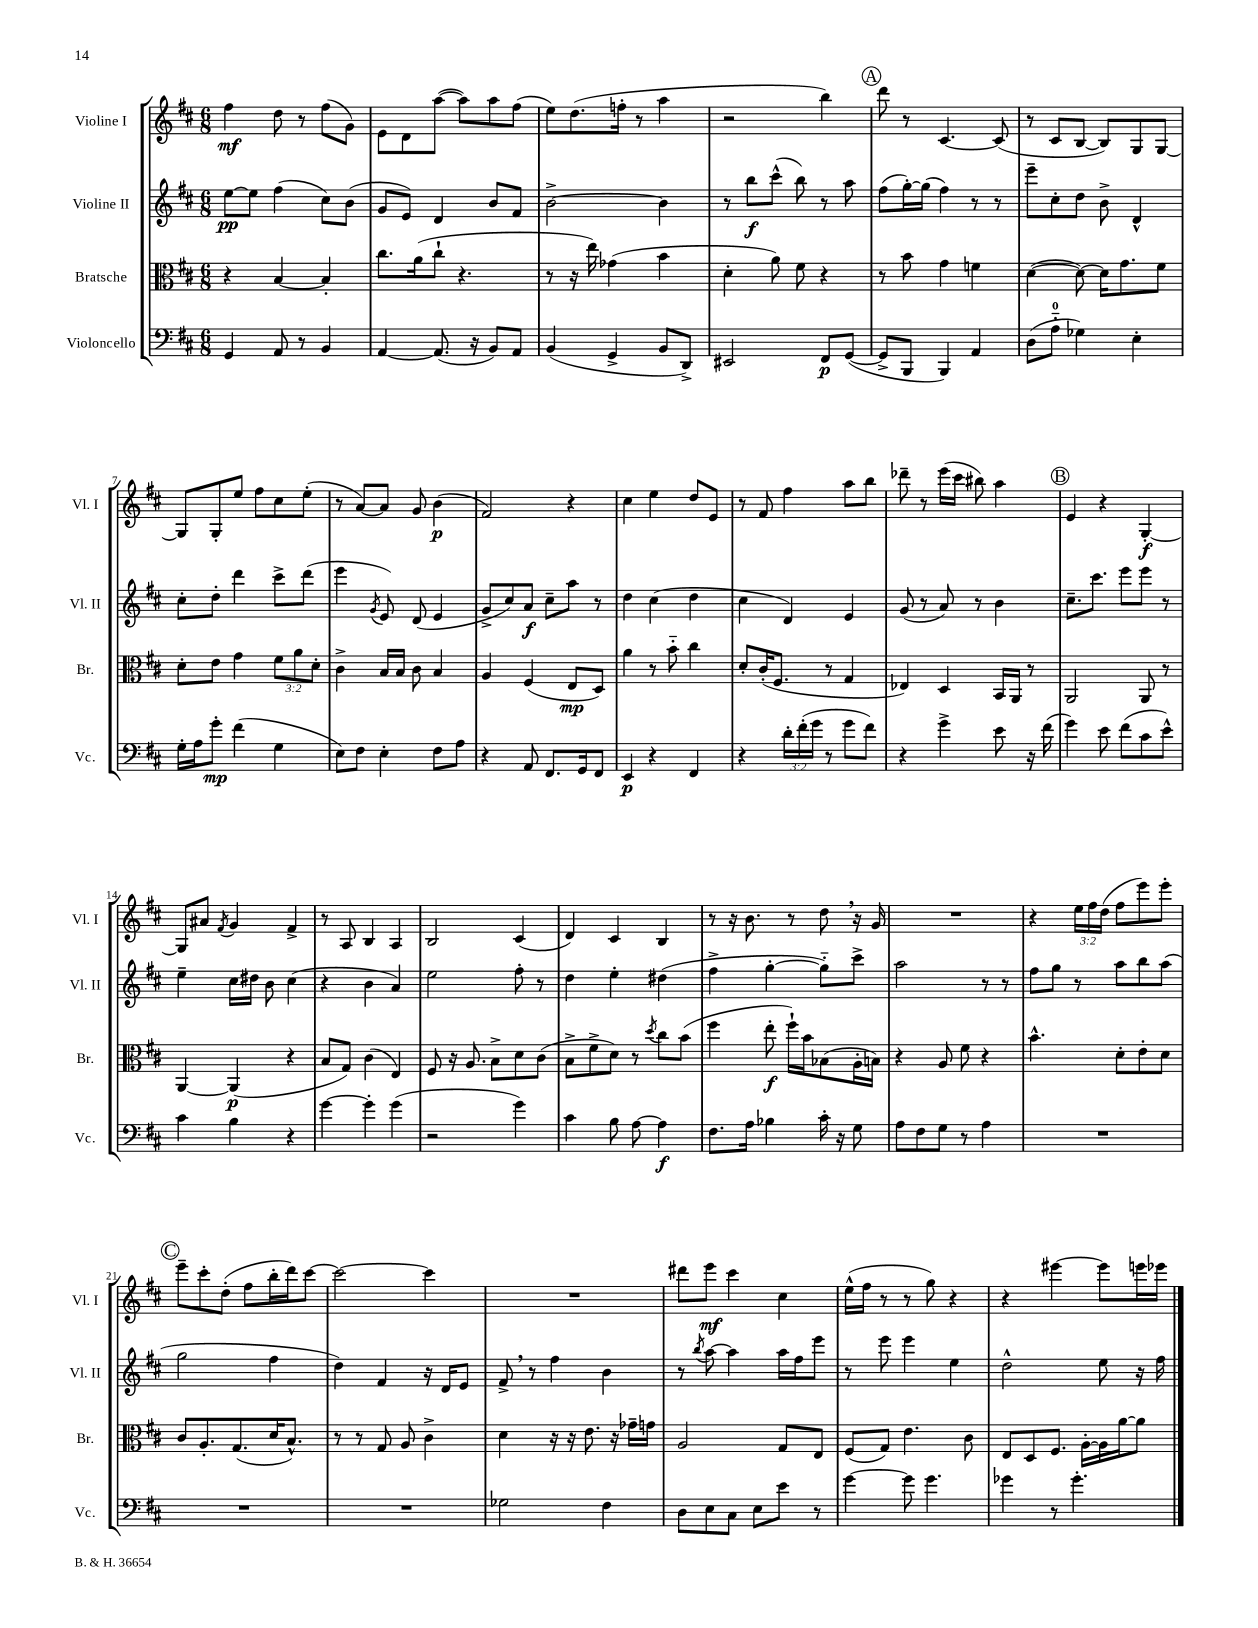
<<
\new StaffGroup <<
\new Staff = "s0" \with { instrumentName = "Violine I" shortInstrumentName = "Vl. I" } {
    \clef treble \key d \major \numericTimeSignature \time 6/8 \override Staff.TupletNumber.text = #tuplet-number::calc-fraction-text
    fis''4\mf d''8 r8 fis''8( g'8) |
    e'8 d'8 a''8~( a''8) a''8 fis''8( |
    e''8) d''8.( f''16-. r8 a''4 |
    r2 b''4) |
    \mark \markup { \circle "A" } d'''8 r8 cis'4.~ cis'8( |
    r8 cis'8 b8~ b8) g8 g8~ |
    g8 g8-. e''8 fis''8 cis''8 e''8-.( |
    r8 a'8~) a'8 g'8 b'4\p( |
    fis'2) r4 |
    cis''4 e''4 d''8 e'8 |
    r8 fis'8 fis''4 a''8 b''8 |
    des'''8-- r8 e'''16( cis'''16 bis''8) a''4 |
    \mark \markup { \circle "B" } e'4 r4 g4~-.\f |
    g8 ais'8 \acciaccatura { fis'8 } g'4 fis'4-> |
    r8 a8 b4 a4 |
    b2 cis'4( |
    d'4) cis'4 b4 |
    r8 r16 b'8. r8 d''8 \breathe r16 g'16 |
    R2. |
    r4 \tuplet 3/2 { e''16 fis''16 d''16( } fis''8 e'''8) e'''8-. |
    \mark \markup { \circle "C" } e'''8-- cis'''8-. d''8-.( fis''8 b''16-. d'''16) cis'''8~ |
    cis'''2~ cis'''4 |
    R2. |
    dis'''8 e'''8\mf cis'''4 cis''4 |
    e''16-^( fis''16 r8 r8 g''8) r4 |
    r4 eis'''4~ eis'''8 e'''16 ees'''16 \bar "|." |
}
\new Staff = "s1" \with { instrumentName = "Violine II" shortInstrumentName = "Vl. II" } {
    \clef treble \key d \major \numericTimeSignature \time 6/8
    e''8~\pp e''8 fis''4( cis''8) b'8( |
    g'8 e'8) d'4 b'8 fis'8 |
    b'2~-> b'4 |
    r8 b''8\f cis'''8-^( b''8) r8 a''8 |
    \mark \markup { \circle "A" } fis''8( g''16~-.) g''16( fis''4) r8 r8 |
    e'''8-- cis''8-. d''8 b'8-> d'4-^ |
    cis''8-. d''8-. d'''4 cis'''8-> d'''8( |
    e'''4 \acciaccatura { g'8 } e'8) d'8( e'4 |
    g'8-> cis''8) a'8\f cis''8-- a''8 r8 |
    d''4 cis''4( d''4 |
    cis''4 d'4) e'4 |
    g'8( r8 a'8) r8 b'4 |
    \mark \markup { \circle "B" } cis''8.-- cis'''8. e'''8 e'''8 r8 |
    e''4-- cis''16 dis''16 b'8 cis''4( |
    r4 b'4 a'4) |
    e''2 fis''8-. r8 |
    d''4 e''4-. dis''4( |
    fis''4-> g''4~-. g''8-_) cis'''8-> |
    a''2 r8 r8 |
    fis''8 g''8 r8 a''8 b''8 a''8( |
    \mark \markup { \circle "C" } g''2 fis''4 |
    d''4) fis'4 r16 d'16 e'8 |
    fis'8-> \breathe r8 fis''4 b'4 |
    r8 \acciaccatura { b''8 } a''8~ a''4 a''16 fis''16 e'''8 |
    r8 e'''8 e'''4 e''4 |
    d''2-^ e''8 r16 fis''16 \bar "|." |
}
\new Staff = "s2" \with { instrumentName = "Bratsche" shortInstrumentName = "Br." } {
    \clef alto \key d \major \numericTimeSignature \time 6/8 \override Staff.TupletNumber.text = #tuplet-number::calc-fraction-text
    r4 b4~ b4-. |
    cis''8. a'16( cis''8-! r4. |
    r8 r16 e''16) ges'4( b'4 |
    d'4-. a'8) fis'8 r4 |
    \mark \markup { \circle "A" } r8 b'8 g'4 f'4 |
    d'4~( d'8~) d'16 g'8. fis'8 |
    d'8-. e'8 g'4 \tuplet 3/2 { fis'8 a'8 d'8-. } |
    cis'4-> b16 b16 cis'8 b4 |
    a4 fis4( e8\mp d8) |
    a'4 r8 b'8-_ cis''4 |
    d'8-. cis'16-.( fis8. r8 g4 |
    ees4) d4 b,16 a,16 r8 |
    \mark \markup { \circle "B" } a,2 a,8 r8 |
    a,4~ a,4\p( r4 |
    b8 g8) cis'4( e4) |
    fis8 r16 a8. b8-> d'8 cis'8( |
    b8-> fis'8-> d'8) r8 \acciaccatura { d''8 } cis''8 b'8( |
    fis''4 e''8-.\f fis''16-!) b'16 bes8( a16-. b16) |
    r4 a8 fis'8 r4 |
    b'4.-^ d'8-. e'8-. d'8 |
    \mark \markup { \circle "C" } cis'8 a8.-. g8.( d'16 b8.-^) |
    r8 r8 g8 a8 cis'4-> |
    d'4 r16 r16 e'8. r16 ges'16-- g'16 |
    a2 g8 e8 |
    fis8( g8) e'4. cis'8 |
    e8 d8 fis8. a16~-. a16 a'16~ a'8 \bar "|." |
}
\new Staff = "s3" \with { instrumentName = "Violoncello" shortInstrumentName = "Vc." } {
    \clef bass \key d \major \numericTimeSignature \time 6/8 \override Staff.TupletNumber.text = #tuplet-number::calc-fraction-text
    g,4 a,8 r8 b,4 |
    a,4~ a,8.( r16 b,8) a,8 |
    b,4( g,4-> b,8 d,8->) |
    eis,2 fis,8\p g,8~( |
    \mark \markup { \circle "A" } g,8-> b,,8 b,,4) a,4 |
    d8( a8-0-_ ges4) e4-. |
    g16-. a16 g'8-.\mp fis'4( g4 |
    e8) fis8 e4-. fis8 a8 |
    r4 a,8 fis,8. g,16 fis,8 |
    e,4\p r4 fis,4 |
    r4 \tuplet 3/2 { d'16-. fis'16-.( g'16 } r8 g'8 fis'8) |
    r4 g'4-> e'8 r16 fis'16( |
    \mark \markup { \circle "B" } g'4) e'8 fis'8( cis'8 e'8-^) |
    cis'4 b4 r4 |
    g'4~ g'4-. g'4( |
    r2 g'4) |
    cis'4 b8 a8~ a4\f |
    fis8. a16 bes4 cis'16-. r16 g8 |
    a8 fis8 g8 r8 a4 |
    R2. |
    \mark \markup { \circle "C" } R2. |
    R2. |
    ges2 fis4 |
    d8 e8 cis8 e8 e'8 r8 |
    g'4~ g'8 g'4. |
    ges'4 r8 ges'4.-. \bar "|." |
}
>>
>>
